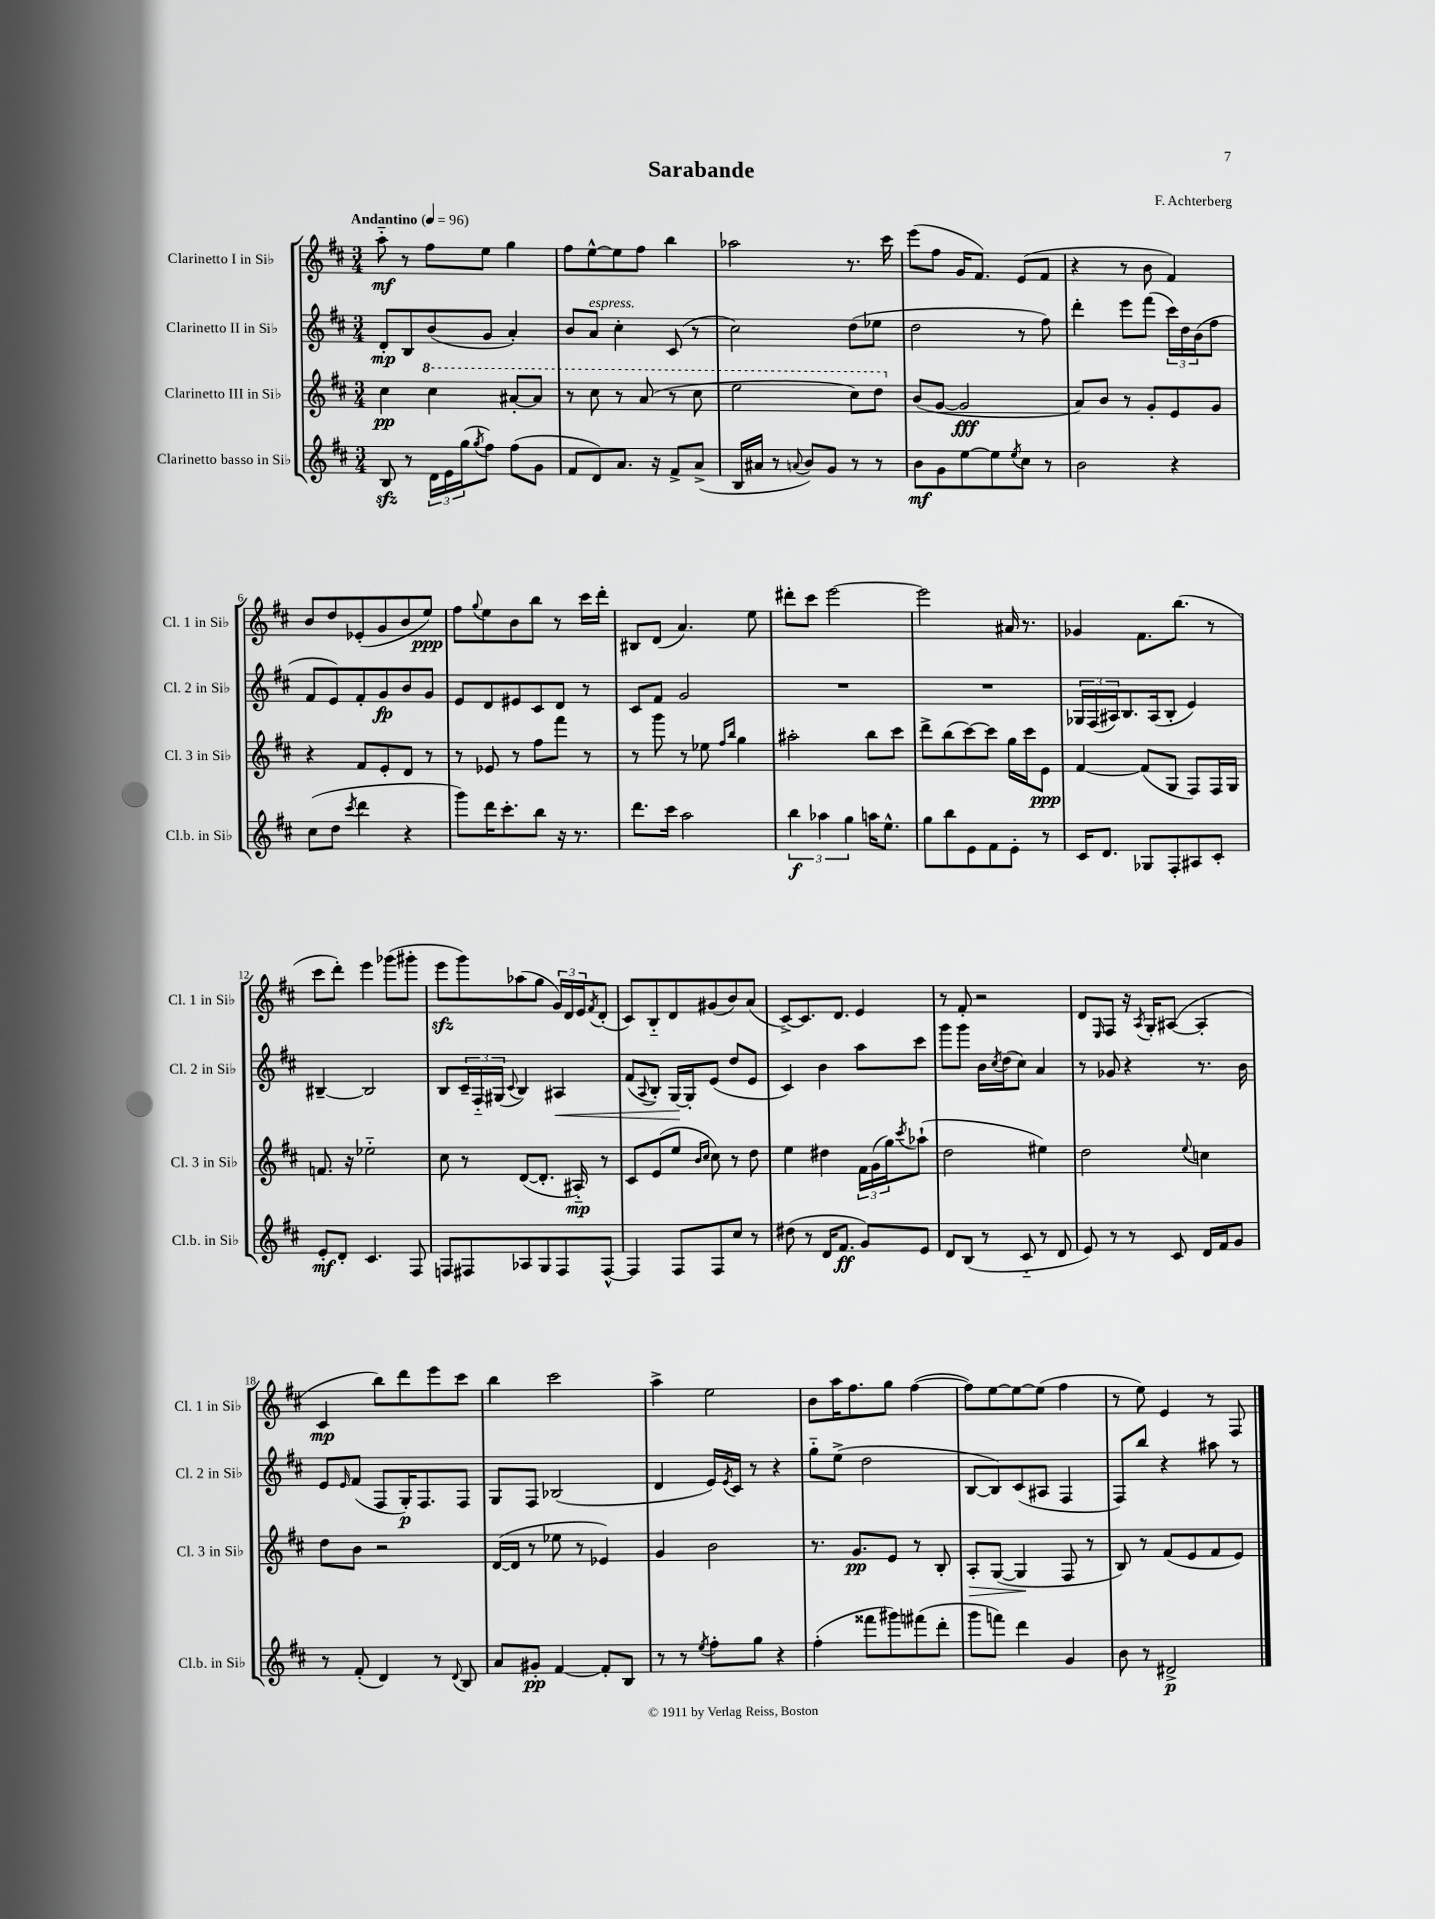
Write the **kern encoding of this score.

**kern	**dynam	**kern	**dynam	**kern	**dynam	**kern	**dynam
*part4	*part4	*part3	*part3	*part2	*part2	*part1	*part1
*staff4	*staff4	*staff3	*staff3	*staff2	*staff2	*staff1	*staff1
*I"Clarinetto basso in Si♭	*	*I"Clarinetto III in Si♭	*	*I"Clarinetto II in Si♭	*	*I"Clarinetto I in Si♭	*
*I'Cl.b. in Si♭	*	*I'Cl. 3 in Si♭	*	*I'Cl. 2 in Si♭	*	*I'Cl. 1 in Si♭	*
*clefG2	*	*clefG2	*	*clefG2	*	*clefG2	*
*k[f#c#]	*	*k[f#c#]	*	*k[f#c#]	*	*k[f#c#]	*
*M3/4	*	*M3/4	*	*M3/4	*	*M3/4	*
*MM96	*	*MM96	*	*MM96	*	*MM96	*
=1	=1	=1	=1	=1	=1	=1	=1
!	!	!	!	!	!	!LO:TX:a:B:t=Andantino	!
8Bzz/	.	4cc#\	pp	8d'/L	mp	8aa\	mf
8r	.	.	.	8B/	.	8r	.
*	*	*8va	*	*	*	*	*
24d\LL	.	4ccc#\	.	(8b/	.	8ff#\L	.
24e\	.	.	.	.	.	.	.
(24gg\J	.	.	.	.	.	.	.
8qgg/	.	.	.	.	.	.	.
8ff#\J)	.	.	.	8g/J	.	8ee\J	.
(8ff#\L	.	[8aa#X'/L	.	4a'/)	.	4gg\	.
8g\J	.	8aa#/J]	.	.	.	.	.
=2	=2	=2	=2	=2	=2	=2	=2
8f#/L	.	8r	.	8b/L	.	8ff#\L	.
!	!	!	!	!LO:TX:a:i:t=espress.	!	!	!
8d/)	.	8ccc#\	.	8a/J	.	[8ee^^\	.
8.a/J	.	8r	.	4cc#'\	.	8ee\]	.
.	.	(8aa/	.	.	.	8ff#\J	.
16r	.	.	.	.	.	.	.
8f#^/L	.	8r	.	(8c#/	.	4bb\	.
(8a^/J	.	8ccc#\	.	8r	.	.	.
=3	=3	=3	=3	=3	=3	=3	=3
16B/LL	.	2eee\	.	2cc#\)	.	2aa-X\	.
16a#X/JJ	.	.	.	.	.	.	.
8r	.	.	.	.	.	.	.
8qqan/	.	.	.	.	.	.	.
8b/L)	.	.	.	.	.	.	.
8g/J	.	.	.	.	.	.	.
8r	.	8ccc#\L)	.	(8dd\L	.	8.r	.
8r	.	8ddd\J	.	8ee-X\J	.	.	.
.	.	.	.	.	.	16ccc#\	.
=4	=4	=4	=4	=4	=4	=4	=4
*	*	*X8va	*	*	*	*	*
8b\L	mf	(8b/L	.	2dd\	.	(8eee\L	.
8g\	.	[8g/J	.	.	.	8ff#\J	.
[8ee\	.	2g/]	fff	.	.	16g/KL	.
.	.	.	.	.	.	8.f#/J)	.
8ee\]	.	.	.	.	.	.	.
8qee/	.	.	.	.	.	.	.
8cc#\J	.	.	.	8r	.	(8e/L	.
8r	.	.	.	8ff#\)	.	8f#/J	.
=5	=5	=5	=5	=5	=5	=5	=5
2b\	.	8a/L)	.	4ddd'\	.	4r	.
.	.	8b/J	.	.	.	.	.
.	.	8r	.	8eee\L	.	8r	.
.	.	8g'/L	.	(8fff#\J	.	8b\	.
4r	.	8e/	.	24ccc#\LL)	.	4f#/)	.
.	.	.	.	24dd\	.	.	.
.	.	.	.	(24b\J	.	.	.
.	.	8g/J	.	8ff#\J	.	.	.
!!LO:LB:g=z
=6	=6	=6	=6	=6	=6	=6	=6
(8cc#\L	.	4r	.	8f#/L	.	8b/L	.
8dd\J	.	.	.	8e/)	.	8dd/	.
8qccc#/	.	.	.	.	.	.	.
4ddd\	.	8f#/L	.	8f#'/	.	(8e-X'/	.
.	.	8e'/	.	8g/	fp	8g/	.
4r	.	8d/J	.	8b/	.	8b/	.
.	.	8r	.	8g/J	.	8ee/J)	ppp
=7	=7	=7	=7	=7	=7	=7	=7
8ggg\L)	.	8r	.	8e/L	.	8ff#\L	.
.	.	.	.	.	.	8qqgg/	.
16ddd\K	.	8e-X/	.	8d/	.	8ee\	.
8.ccc#'\	.	.	.	.	.	.	.
.	.	8r	.	8e#X/	.	8b\	.
8bb\J	.	8ff#\L	.	8c#/	.	8bb\J	.
16r	.	8fff#\J	.	8d/J	.	8r	.
8.r	.	.	.	.	.	.	.
.	.	8r	.	8r	.	16ccc#\LL	.
.	.	.	.	.	.	16ddd'\JJ	.
=8	=8	=8	=8	=8	=8	=8	=8
8.ddd\L	.	8r	.	8c#/L	.	8B#X/L	.
.	.	8ggg\	.	8f#/J	.	(8d/J	.
16ccc#\Jk	.	.	.	.	.	.	.
2aa\	.	8r	.	2g/	.	4.a/)	.
.	.	8ee-X\	.	.	.	.	.
.	.	16qqff#/LL	.	.	.	.	.
.	.	16qqbb/JJ	.	.	.	.	.
.	.	4gg\	.	.	.	.	.
.	.	.	.	.	.	8ee\	.
=9	=9	=9	=9	=9	=9	=9	=9
6bb\	f	2aa#X'\	.	2.r	.	8ddd#X'\L	.
.	.	.	.	.	.	8ccc#\J	.
6aa-X\	.	.	.	.	.	.	.
.	.	.	.	.	.	[2eee\	.
6gg\	.	.	.	.	.	.	.
16aan\KL	.	8bb\L	.	.	.	.	.
8.ee^^\J	.	.	.	.	.	.	.
.	.	8ccc#\J	.	.	.	.	.
=10	=10	=10	=10	=10	=10	=10	=10
8gg\L	.	8ddd^\L	.	2.r	.	2eee\]	.
8bb\	.	(8bb\	.	.	.	.	.
8e\	.	[8ccc#\)	.	.	.	.	.
8f#\	.	8ccc#\J]	.	.	.	.	.
8e'\J	.	16gg\LL	.	.	.	16a#X/	.
.	.	16ccc#\J	.	.	.	8.r	.
8r	.	8e\J	ppp	.	.	.	.
=11	=11	=11	=11	=11	=11	=11	=11
16c#/KL	.	[4f#/	.	24G-X/LL	.	4g-X/	.
.	.	.	.	(24F#/	.	.	.
8.d/J	.	.	.	.	.	.	.
.	.	.	.	24A#X/J)	.	.	.
.	.	.	.	8.B/	.	.	.
8G-X/L	.	(8f#/L]	.	.	.	8.f#\L	.
.	.	.	.	(16A#/k	.	.	.
8F#'/	.	8G/J	.	8B'/J	.	.	.
.	.	.	.	.	.	(8.bb\J	.
8A#X/	.	8F#/L)	.	4e/)	.	.	.
8c#'/J	.	16F#/L	.	.	.	8r	.
.	.	16G/JJ	.	.	.	.	.
!!LO:LB:g=z
=12	=12	=12	=12	=12	=12	=12	=12
8e'/L	mf	8.fn/	.	[4B#X~/	.	8ccc#\L	.
8d'/J	.	.	.	.	.	8ddd'\J)	.
.	.	16r	.	.	.	.	.
4.c#/	.	2ee-X\	.	2B#/]	.	4eee\	.
.	.	.	.	.	.	(8ggg-X\L	.
8F#/	.	.	.	.	.	8ggg#X'\J	.
=13	=13	=13	=13	=13	=13	=13	=13
8Fn/L	.	8cc#\	.	8B/L	.	8eeezz\L	.
8F#X/	.	8r	.	24c#~/L	.	8ggg\)	.
.	.	.	.	24F#/	.	.	.
.	.	.	.	(24G#X/JJ	.	.	.
.	.	.	.	8qqc#/	.	.	.
8A-X/	.	([8d/L	.	4B/)	.	(8aa-X\	.
8G/	.	8.d'/J]	.	.	.	8gg\J	.
!	!	!	!	!	!LO:HP:b	!	!
8F#/	.	.	.	4A#X/	<	24g/LL)	.
.	.	.	.	.	.	24d/	.
.	.	16A#X/)	mp	.	.	.	.
.	.	.	.	.	.	24e/J	.
.	.	.	.	.	.	8qf#/	.
[8F#^^/J	.	8r	.	.	.	(8d'/J	.
=14	=14	=14	=14	=14	=14	=14	=14
4F#/]	.	8c#/L	.	(8f#/L	.	8c#/L)	.
.	.	.	.	8qqA/	.	.	.
.	.	(8e/	.	8B'/J)	.	8B/	.
8F#/L	.	8ee/J	.	[16G/LL	.	8d/	.
.	.	.	.	16G'/J]	[	.	.
.	.	16qqb/LL	.	.	.	.	.
.	.	16qqcc#/JJ	.	.	.	.	.
8F#/	.	8cc#\)	.	(8e/J	.	(8g#X/	.
8cc#/J	.	8r	.	8dd/L	.	8b/)	.
8r	.	8dd\	.	8e/J	.	(8a/J	.
=15	=15	=15	=15	=15	=15	=15	=15
(8dd#X\	.	4ee\	.	4c#/)	.	[8c#^/L)	.
8r	.	.	.	.	.	8.c#/]	.
16d/KL	.	4dd#X\	.	4b\	.	.	.
8.f#/J	ff	.	.	.	.	8.d/J	.
8g/L)	.	24f#\LL	.	8aa\L	.	4e/	.
.	.	(24g\	.	.	.	.	.
.	.	24gg\J)	.	.	.	.	.
.	.	8qccc#/	.	.	.	.	.
8e/J	.	(8aa-X`\J	.	8ccc#\J	.	.	.
=16	=16	=16	=16	=16	=16	=16	=16
8d/L	.	2dd\	.	8ggg\L	.	8r	.
(8B/J	.	.	.	8ggg\J	.	8f#'/	.
8r	.	.	.	16b\LL	.	2r	.
.	.	.	.	8qcc#/	.	.	.
.	.	.	.	(16dd\J	.	.	.
8c#/	.	.	.	8cc#\J)	.	.	.
8r	.	4ee#X\)	.	4a/	.	.	.
8d/	.	.	.	.	.	.	.
=17	=17	=17	=17	=17	=17	=17	=17
8e/)	.	2dd\	.	8r	.	8d/L	.
.	.	.	.	.	.	16qqE/	.
8r	.	.	.	8g-X/	.	8F#/J	.
8r	.	.	.	4r	.	16r	.
.	.	.	.	.	.	8qA/	.
.	.	.	.	.	.	16G'/KL	.
8c#/	.	.	.	.	.	([8A#X/J	.
.	.	8qqee/	.	.	.	.	.
16d/LL	.	4ccn\	.	8.r	.	4A#'/]	.
16f#/J	.	.	.	.	.	.	.
8g/J	.	.	.	.	.	.	.
.	.	.	.	16b\	.	.	.
!!LO:LB:g=z
=18	=18	=18	=18	=18	=18	=18	=18
8r	.	8dd\L	.	8e/L	.	4c#/	mp
.	.	.	.	16qqe/	.	.	.
(8f#'/	.	8b\J	.	(8f#/J	.	.	.
4d/)	.	2r	.	8F#/L	.	8bb\L)	.
.	.	.	.	16G'/K)	p	8ddd\	.
.	.	.	.	8.F#/	.	.	.
8r	.	.	.	.	.	8eee\	.
8qqd/	.	.	.	.	.	.	.
8B/	.	.	.	8F#/J	.	8ccc#\J	.
=19	=19	=19	=19	=19	=19	=19	=19
8a/L	.	([16d/LL	.	8G/L	.	4bb\	.
.	.	16d/JJ]	.	.	.	.	.
8g#X'/J	pp	8r	.	8F#/J	.	.	.
[4f#/	.	8ee-X\	.	(2B-X/	.	2ccc#\	.
.	.	8r	.	.	.	.	.
8f#'/L]	.	4e-X/)	.	.	.	.	.
8B/J	.	.	.	.	.	.	.
=20	=20	=20	=20	=20	=20	=20	=20
8r	.	4g/	.	4d/	.	4aa^\	.
8r	.	.	.	.	.	.	.
8qee/	.	.	.	.	.	.	.
8ff#'\L	.	2b\	.	16e/LL)	.	2ee\	.
.	.	.	.	8qe/	.	.	.
.	.	.	.	16c#/JJ	.	.	.
8gg\J	.	.	.	8r	.	.	.
4r	.	.	.	4r	.	.	.
=21	=21	=21	=21	=21	=21	=21	=21
(4ff#'\	.	8.r	.	8gg\L	.	8b\L	.
.	.	.	.	(8ee^\J	.	16aa\K	.
.	.	8.g/L	pp	.	.	8.ff#\	.
8fff##X\L	.	.	.	2dd\	.	.	.
8ggg#X\)	.	8e/J	.	.	.	8gg\J	.
(8fff#X\	.	8r	.	.	.	([4ff#\	.
8ddd'\J	.	8B'/	.	.	.	.	.
=22	=22	=22	=22	=22	=22	=22	=22
!	!	!	!LO:HP:b	!	!	!	!
8ggg\L	.	8A'/L	>	[8B/L	.	8ff#\L])	.
8fffn\J)	.	([8G/J	.	8B/])	.	[8ee\	.
4ddd\	.	4G/]	.	(8c#/	.	8ee\_	.
.	.	.	.	8A#X/J	.	(8ee\J]	.
4g/	.	8F#/	]	4F#/	.	4ff#\	.
.	.	8r	.	.	.	.	.
=23	=23	=23	=23	=23	=23	=23	=23
8b\	.	8B/)	.	8F#/L)	.	8r	.
8r	.	8r	.	8bb/J	.	8ee\)	.
2d#X^/	p	(8f#/L	.	4r	.	4e/	.
.	.	8e/	.	.	.	.	.
.	.	8f#/	.	8aa#X\	.	8r	.
.	.	8e/J)	.	8r	.	8F#/	.
==	==	==	==	==	==	==	==
*-	*-	*-	*-	*-	*-	*-	*-
